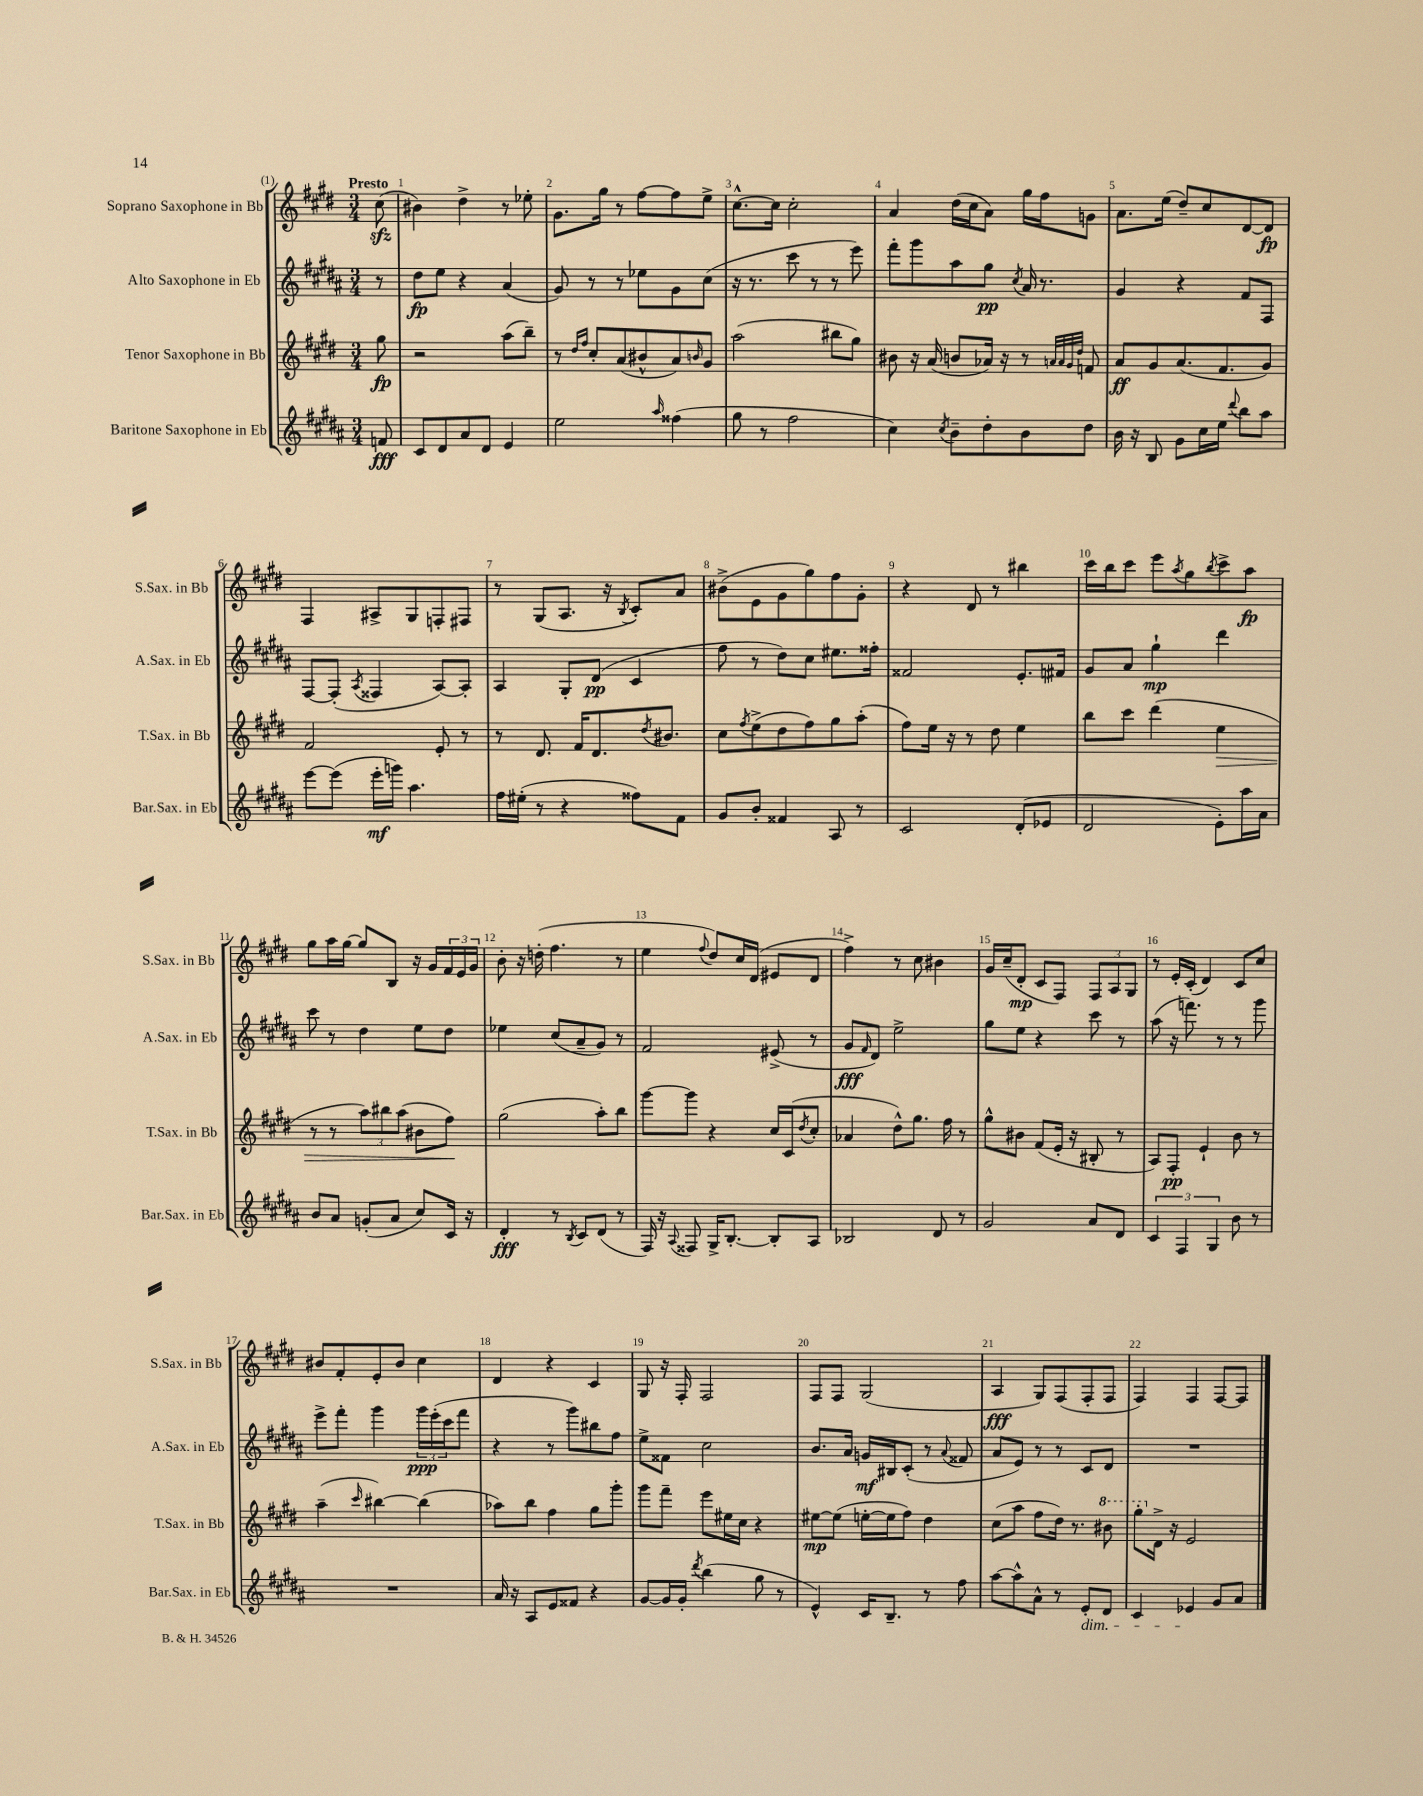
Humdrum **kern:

**kern	**kern	**kern	**kern
*staff4	*staff3	*staff2	*staff1
*clefG2	*clefG2	*clefG2	*clefG2
*k[f#c#g#d#a#]	*k[f#c#g#d#]	*k[f#c#g#d#a#]	*k[f#c#g#d#]
*M3/4	*M3/4	*M3/4	*M3/4
8f	8gg#	8r	(8cc#
=	=	=	=
8c#	2r	8dd#	4b#)
8d#	.	8ee	.
8a#	.	4r	4dd#^
8d#	.	.	.
4e	(8aa	(4a#	8r
.	8bb~)	.	8ee-'
=	=	=	=
2ee	8r	8g#)	8.g#
.	16qqdd#	.	.
.	16qqff#	.	.
.	8cc#'	8r	.
.	.	.	16gg#
.	(8a	8r	8r
.	8b#^^	8ee-	[8ff#
16qqaa#	.	.	.
(4ff##	8a)	8g#	8ff#]
.	16qqb	.	.
.	8g#	(8cc#	8ee^
=	=	=	=
8gg#	(2aa	16r	[8.cc#^^
.	.	8.r	.
8r	.	.	.
.	.	.	16cc#]
2ff#	.	8ccc#	2cc#'
.	.	8r	.
.	8bb#	8r	.
.	8gg#)	8eee)	.
=	=	=	=
4cc#)	8b#	8fff#'	4a
.	16r	8ggg#	.
.	(16a	.	.
8qcc#	.	.	.
8b~	8b	8aa#	(16dd#
.	.	.	16cc#
8dd#'	16a-)	8gg#	8a)
.	16r	.	.
.	.	8qcc#	.
8b	8r	16a#	16gg#
.	.	8.r	16ff#
.	32qqa	.	.
.	32qqa	.	.
.	32qqg#	.	.
.	32qqdd#	.	.
8dd#	8f	.	8g
=	=	=	=
16b	8a	4g#	8.a
16r	.	.	.
8B	8g#	.	.
.	.	.	(16ee
8g#	(8.a	4r	8dd#~)
16cc#	.	.	8cc#
16ee	8.f#	.	.
8qqddd#	.	.	.
8bb	.	8f#	[8d#
8aa#	8g#)	8F#	8d#]
=	=	=	=
[8eee	2f#	[8F#	4F#
(8eee]	.	(8F#']	.
.	.	8qA#	.
16eee'	.	4F##	8A#^
16ggg)	.	.	.
4.aa#	.	.	8G#
.	8e'	[8A#)	8F'
.	8r	8A#']	8F#
=	=	=	=
16ff#	8r	4A#	8r
(16ee#'	.	.	.
8r	8.d#	.	(8G#
4r	.	8G#'	8.A
.	16f#	.	.
.	8.d#	(8d#	.
.	.	.	16r
.	.	.	8qB
8ff##)	.	4c#	8c#')
.	8qdd#	.	.
.	8.b#	.	.
8f#	.	.	8a
=	=	=	=
8g#	8cc#	8ff#	(8b#^
.	8qff#	.	.
8b'	(8ee^	8r	8e
4f##	8dd#	8dd#)	8g#
.	8ff#)	8cc#	8gg#)
8A#	8gg#	8.ee#	8ff#
8r	(8aa'	.	8g#'
.	.	16ff##'	.
=	=	=	=
2c#	8ff#)	2f##	4r
.	16ee	.	.
.	16r	.	.
.	8r	.	8d#
.	8dd#	.	8r
(8d#'	4ee	8.e'	4bb#
8e-	.	.	.
.	.	16f#	.
=	=	=	=
2d#	8bb	8g#	16ccc#
.	.	.	16bb
.	8ccc#	8a#	8ccc#
.	(4ddd#	4gg#`	8eee
.	.	.	8qaa
.	.	.	8gg#
.	.	.	8qbb
8e')	4ee	4ddd#	8ccc#^
16aa#	.	.	8aa
16a#	.	.	.
=	=	=	=
8b	8r	8ccc#	8gg#
8a#	8r	8r	16aa
.	.	.	[16gg#
(8g'	12aa)	4dd#	8gg#]
.	12bb#	.	.
8a#	.	.	8B
.	(12aa	.	.
8cc#)	8b#	8ee	16r
.	.	.	16g#
16c#	8ff#)	8dd#	24f#
.	.	.	24e
16r	.	.	.
.	.	.	24g#
=	=	=	=
4d#'	(2gg#	4ee-	8b'
.	.	.	16r
.	.	.	(16dd'
8r	.	(8cc#	4.ff#
8qB	.	.	.
8c#	.	8a#~	.
(8d#	8aa')	8g#)	.
8r	8bb	8r	8r
=	=	=	=
16F#)	[8ggg#	2f#	4ee
16r	.	.	.
8qqA#	.	.	.
8F##	8ggg#]	.	.
.	.	.	8qqff#
16G#^	4r	.	8dd#)
[8.B'	.	.	.
.	.	.	16cc#
.	.	.	(16d#
8B']	16cc#	(8e#^	8e#
.	(16c#	.	.
.	8qdd#	.	.
8A#	8cc#'	8r	8d#
=	=	=	=
2B-	4a-	8g#	4ff#^)
.	.	16qqf#	.
.	.	8d#)	.
.	8dd#^^)	2ee^	8r
.	8.gg#	.	8cc#
8d#	.	.	4b#
.	16ff#	.	.
8r	8r	.	.
=	=	=	=
2g#	8gg#^^	8gg#	16g#
.	.	.	(16cc#~
.	8b#	8ee	8d#'
.	(8f#	4r	8c#
.	16e'	.	8F#)
.	16r	.	.
8a#	8B#'	8ccc#	12F#
.	.	.	12A
8d#	8r	8r	.
.	.	.	12G#
=	=	=	=
6c#	8A)	(8aa#	8r
.	8F#'	16r	16e'
6F#	.	.	.
.	.	8.fff)	(16c#'
.	4e`	.	4d#)
6G#	.	.	.
.	.	8r	.
8b	8b	8r	8c#
8r	8r	8ggg#	8cc#
=	=	=	=
2.r	(4aa~	8eee^	8b#
.	.	8fff#'	8f#'
.	16qqccc#	.	.
.	[4bb#)	4ggg#	8e'
.	.	.	8b#
.	(4bb#]	24ggg#	4cc#
.	.	(24eee'	.
.	.	24ccc#	.
.	.	8fff#	.
=	=	=	=
16a#	8aa-)	4r	4d#
16r	.	.	.
8A#	8bb	.	.
8e	4ff#	8r	4r
8f##	.	8ggg#)	.
4r	8gg#	8bb#	4c#
.	8ggg#'	8ff#	.
=	=	=	=
[8g#	8ggg#	8ee^	8G#
16g#]	8fff#~	8f##	16r
16g#'	.	.	16F#'
8qddd#	.	.	.
(4bb	8eee	2cc#	2F#
.	16ee#	.	.
.	16cc#	.	.
8gg#	4r	.	.
8r	.	.	.
=	=	=	=
4e^^)	[8ee#	8.b	8F#
.	(8ee#]	.	8F#
.	.	16a#	.
16c#	[16ee'	16g	(2G#
8.B~	16ee]	16B#	.
.	8ff#)	(8c#'	.
8r	4dd#	8r	.
.	.	8qqa#	.
8ff#	.	8f##	.
=	=	=	=
[8aa#	(8cc#	8a#	4A
8aa#^^]	8aa	8e)	.
8a#^^	8ff#	8r	8G#)
8r	16dd#)	8r	(8F#
.	8.r	.	.
8e'	.	8c#	8F#'
8d#	8bb#	8d#	8F#
=	=	=	=
4c#	8ggg#'	2.r	4F#)
.	16d#^	.	.
.	16r	.	.
4e-	2e	.	4F#
8g#	.	.	[8F#
8a#	.	.	8F#]
==	==	==	==
*-	*-	*-	*-
